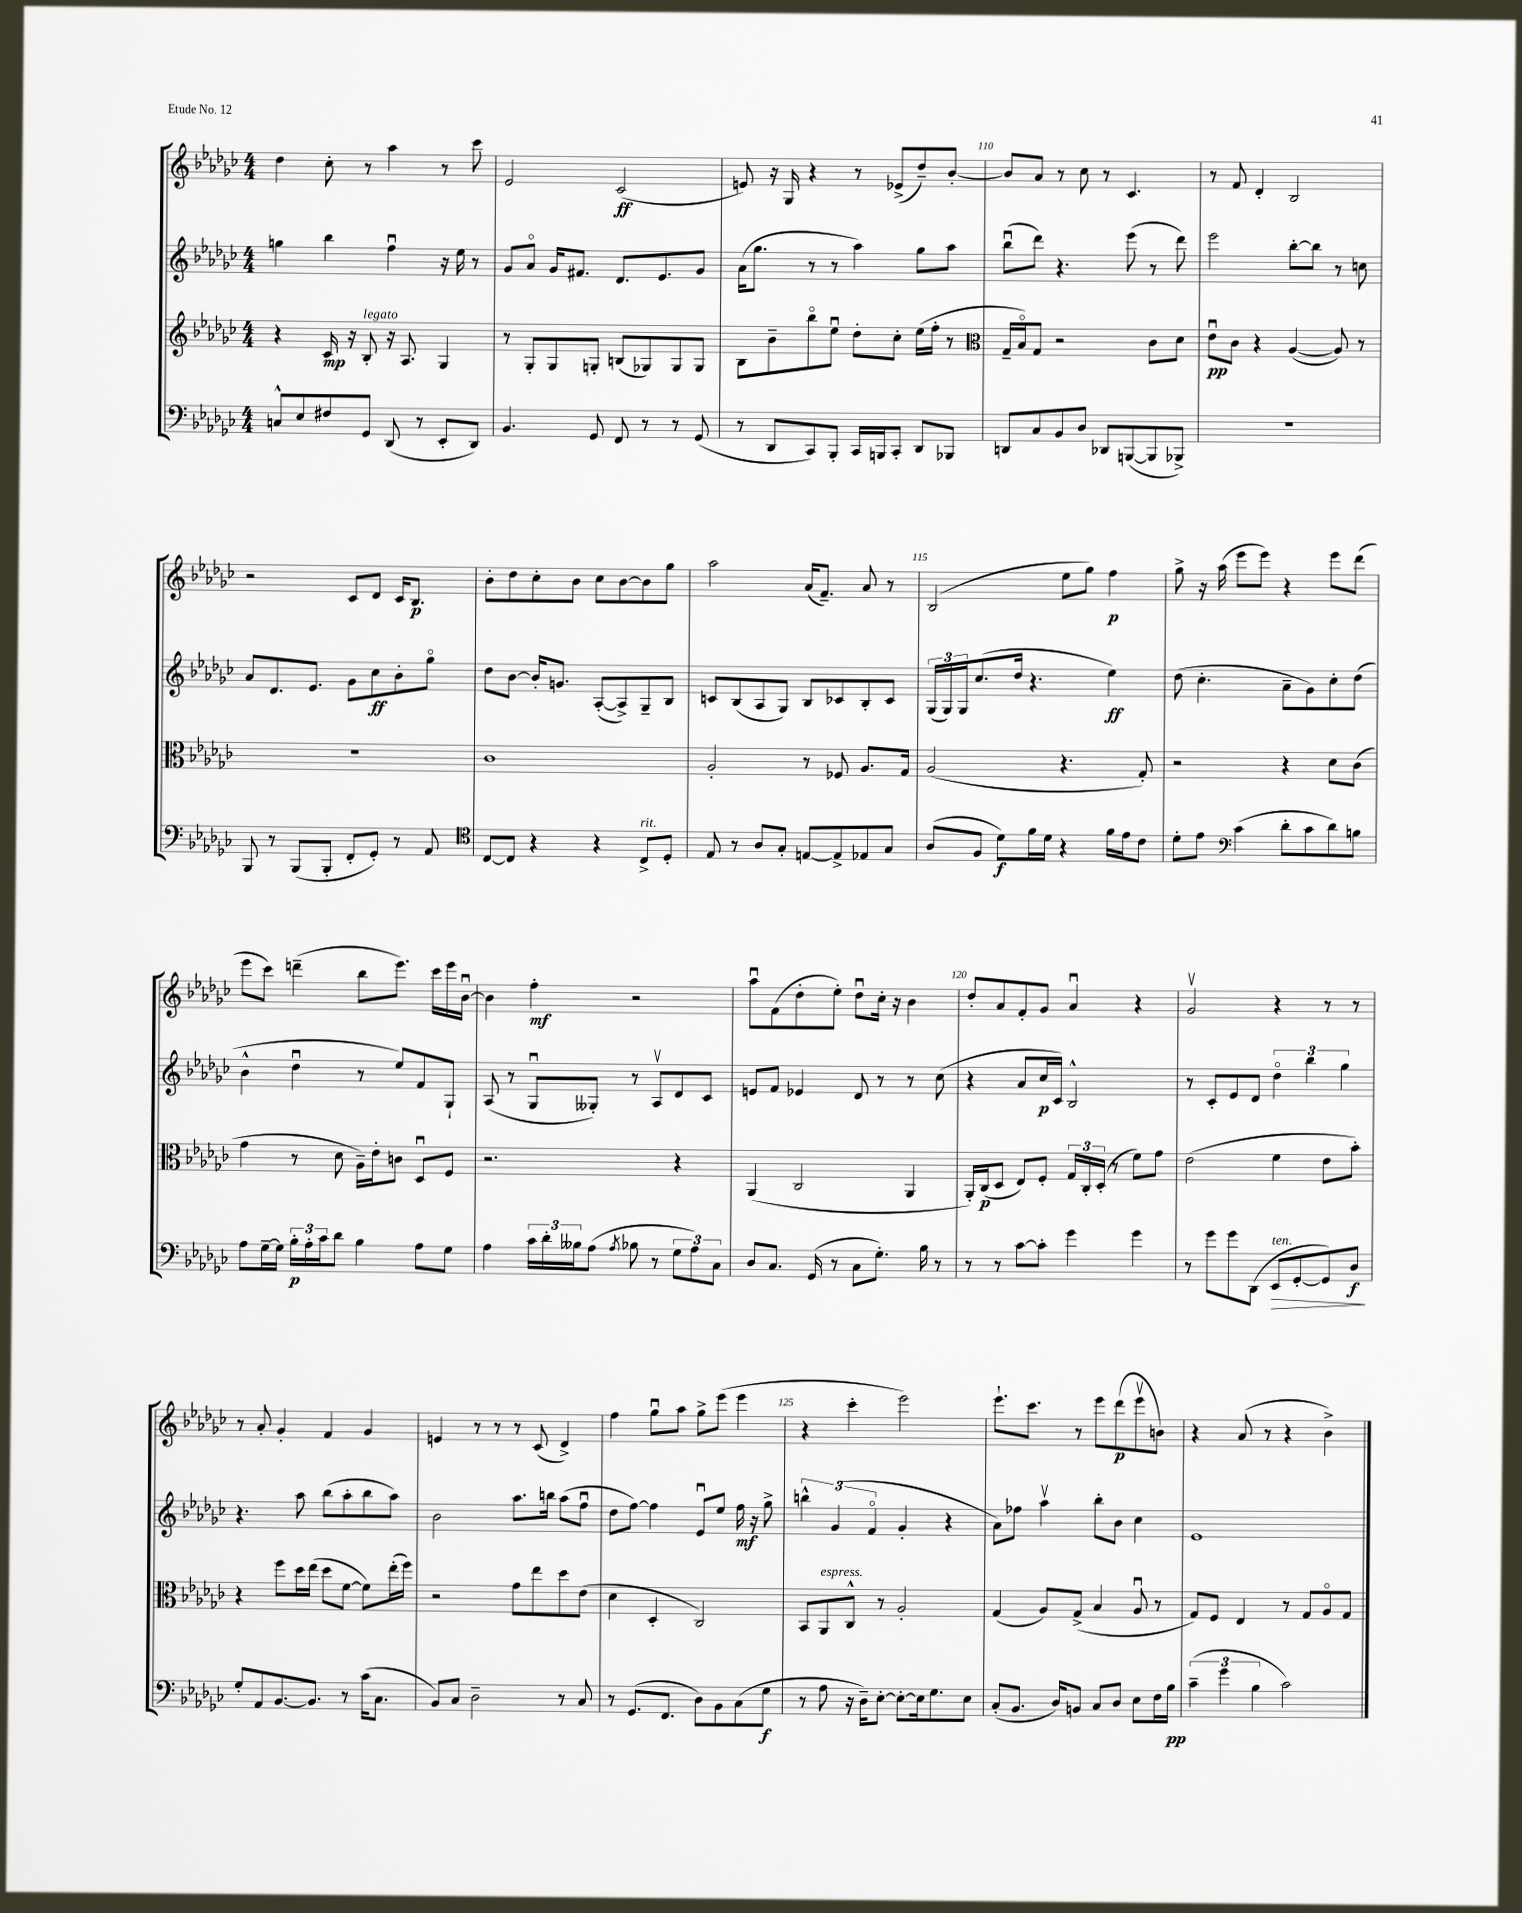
<<
\new StaffGroup <<
\new Staff = "s0" {
    \clef treble \key ges \major \numericTimeSignature \time 4/4
    des''4 ces''8-. r8 aes''4 r8 ces'''8 |
    ees'2 ces'2\ff( |
    e'8) r16 ges16 r4 r8 ees'8->( des''8--) bes'8~-. |
    bes'8 aes'8 r8 ces''8 r8 ces'4. |
    r8 f'8 des'4-. bes2 |
    r2 ces'8 des'8 ces'16 bes8.\p |
    bes'8-. des''8 ces''8-. bes'8 ces''8 bes'8~ bes'8 ges''8 |
    aes''2 aes'16( f'8.--) aes'8 r8 |
    bes2( ees''8 ges''8) f''4\p |
    ges''8-> r16 aes''16( ees'''8 ees'''8) r4 ees'''8 des'''8( |
    ees'''8 ces'''8) d'''4--( bes''8 ees'''8.) ces'''16 ees'''16 bes'16~\downbow |
    bes'4 f''4-.\mf r2 |
    aes''8\downbow f'8( des''8-. ees''8-.) des''8\downbow ces''16-. r16 bes'4 |
    des''8-. aes'8 f'8-. ges'8 aes'4\downbow r4 |
    ges'2\upbow r4 r8 r8 |
    r8 aes'8-. ges'4-. f'4 ges'4 |
    e'4 r8 r8 r8 ces'8( des'4->) |
    f''4 ges''8\downbow aes''8 ges''8-> ees'''8( ees'''4 |
    r4 ces'''4-. ees'''2) |
    ees'''8.-! ces'''8. r8 ees'''8 des'''8\p( ees'''8\upbow b'8) |
    r4 aes'8( r8 r4 bes'4->) \bar "|." |
}
\new Staff = "s1" {
    \clef treble \key ges \major \numericTimeSignature \time 4/4
    g''4 bes''4 f''4\downbow r16 ees''16 r8 |
    ges'8 aes'8\flageolet ges'16 fis'8. des'8. ees'8. ges'8 |
    aes'16( ges''8. r8 r8 aes''4) ges''8 aes''8 |
    bes''8\downbow( des'''8) r4. ees'''8( r8 des'''8) |
    ees'''2 bes''8~-. bes''8 r8 c''8 |
    aes'8 des'8. ees'8. ges'8 ces''8\ff bes'8-. ges''8\flageolet |
    des''8 bes'8~ bes'16-. g'8. aes8~-.( aes8->) ges8-- bes8 |
    c'8 bes8( aes8 ges8) bes8 ces'8 bes8-. ces'8 |
    \tuplet 3/2 { ges16( ges16) ges16 } ces''8.( des''16 r4. ees''4\ff) |
    des''8( ces''4.-. aes'8-- ges'8) ces''8-. des''8( |
    bes'4-^ des''4\downbow r8 ees''8) f'8 ges8-! |
    aes8( r8 ges8\downbow geses8-.) r8 aes8\upbow des'8 ces'8 |
    e'8 f'8 ees'4 des'8 r8 r8 ces''8( |
    r4 aes'8 ces''16\p ces'16) bes2-^ |
    r8 ces'8-. ees'8 des'8 \tuplet 3/2 { des''4\flageolet bes''4 ges''4 } |
    r4. aes''8 bes''8( aes''8-. bes''8 aes''8) |
    bes'2 aes''8. b''16 aes''8( f''8\downbow |
    des''8 f''8~) f''4 ees'8\downbow ees''8 f''16\mf r16 ges''8-> |
    \tuplet 3/2 { b''4-^ ges'4( f'4\flageolet } ges'4-. r4 |
    aes'8) fes''8 aes''4\upbow bes''8-. bes'8 ces''4 |
    ees'1 \bar "|." |
}
\new Staff = "s2" {
    \clef treble \key ges \major \numericTimeSignature \time 4/4
    r4 ces'16\mp r16 bes8-.^\markup { \italic "legato" } r16 aes8. ges4 |
    r8 ges8-. ges8 g8-. b8( ges8) ges8 ges8 |
    bes8 bes'8-- bes''8\flageolet ees''8\downbow des''8-. ces''8-. ees''16( f''16-. r8 |
    \clef alto ges16-- bes16\flageolet) ges8 r2 ces'8 des'8 |
    ees'8\downbow\pp ces'8 r4 aes4~( aes8) r8 |
    R1 |
    ces'1 |
    aes2-. r8 fes8 aes8. ges16 |
    aes2( r4. ges8-.) |
    r2 r4 des'8 ces'8( |
    ges'4 r8 des'8 aes16--) ees'16-. c'8 des8\downbow f8 |
    r2. r4 |
    aes,4( ces2 aes,4 |
    aes,16-.) ces16\p( des8 ees8) f8-. \tuplet 3/2 { ges16 ces16-. des16-.( } r8 f'8) ges'8 |
    ees'2( f'4 ees'8 bes'8-.) |
    r4 f''8 des''16 ees''16( des''8 f'8~ f'8) ees''16-.( f''16) |
    r2 ges'8 ees''8 des''8 ees'8( |
    des'4 des4-. ces2) |
    bes,8 aes,8^\markup { \italic "espress." } ces8-^ r8 aes2-. |
    ges4( aes8) ges8->( bes4 aes8\downbow r8 |
    ges8) f8 ees4 r8 ges8 aes8\flageolet ges8 \bar "|." |
}
\new Staff = "s3" {
    \clef bass \key ges \major \numericTimeSignature \time 4/4
    c8-^ ees8 fis8 ges,8 des,8( r8 ees,8-. des,8) |
    bes,4. ges,8 f,8 r8 r8 ges,8( |
    r8 des,8 ces,8) bes,,8-. ces,16 b,,16 ces,8-. des,8 bes,,8 |
    d,8 ces8 bes,8 des8 des,8 b,,8~( b,,8 bes,,8->) |
    R1 |
    bes,,8 r8 bes,,8( bes,,8-. f,8-. ges,8-.) r8 aes,8 |
    \clef tenor ces8~ ces8 r4 r4 ces8->^\markup { \italic "rit." } des8-. |
    ees8 r8 aes8 ges8-. e8~ e8-> ees8 ges8 |
    aes8( f8 des'8\f) f'16 des'16 r4 f'16 ees'16 ces'8 |
    des'8-. ees'8 \clef bass ces'4( des'8-. ces'8 des'8) b8 |
    aes8 ges16~-- ges16 \tuplet 3/2 { bes16-.\p aes16-. ces'16 } des'8 bes4 aes8 ges8 |
    aes4 \tuplet 3/2 { ces'16 des'16-. beses16 } aes8( \acciaccatura { aes8 } bes8 r8 \tuplet 3/2 { ges8 aes8) ces8 } |
    des8 ces8. ges,16( r8 ces8 ges8.-.) bes16 r8 |
    r8 r8 ces'8~ ces'8-. ges'4 ges'4 |
    r8 ges'8 ges'8 des,8( ees,8\>^\markup { \italic "ten." } ges,8~-. ges,8) des8\f\! |
    ges8-. aes,8 bes,8.~ bes,8. r8 ces'16( ces8. |
    bes,8) ces8 des2-- r8 ces8 |
    r8 ges,8.( f,8. des8) bes,8 ces8( ges8\f |
    r8 aes8 r16 des16--) ees8~-. ees8~-. ees16 ges8. ees8 |
    ces8-.( bes,8. des16) b,8 ces8 des8 ees8 f16 bes16\pp |
    \tuplet 3/2 { ces'4--( ges'4 bes4 } ces'2) \bar "|." |
}
>>
>>
\layout { \context { \Score currentBarNumber = #107 \override BarNumber.break-visibility = ##(#f #t #t) barNumberVisibility = #(every-nth-bar-number-visible 5) } }
